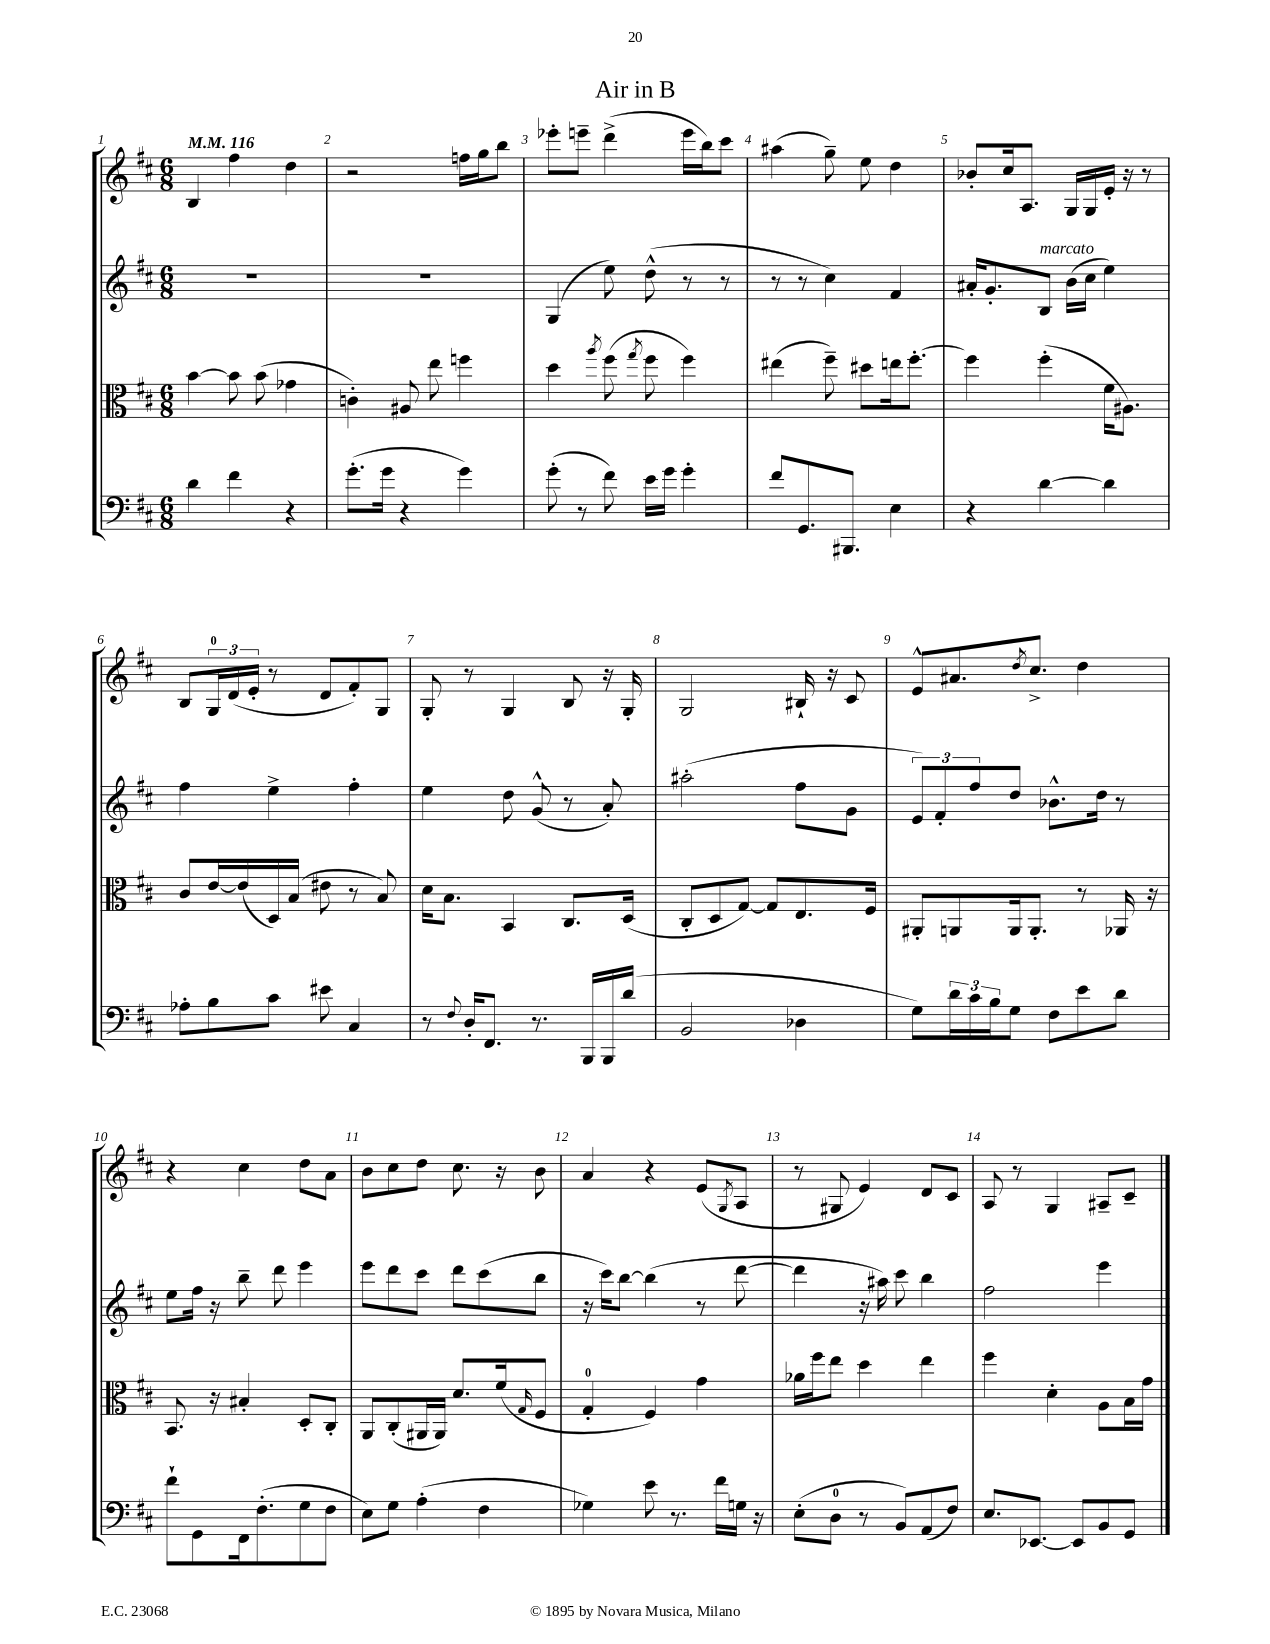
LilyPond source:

\header { title = "Air in B" }
<<
\new StaffGroup <<
\new Staff = "s0" {
    \clef treble \key d \major \numericTimeSignature \time 6/8 \tempo 4 = 116
    b4 fis''4 d''4 |
    r2 f''16 g''16 b''8 |
    ees'''8-. e'''8-- d'''4->( e'''16 b''16) cis'''8 |
    ais''4( g''8--) e''8 d''4 |
    bes'8-. cis''16 a8. g16 g16 e'16-. r16 r8 |
    b8 \tuplet 3/2 { g16-0 d'16( e'16-. } r8 d'8 fis'8-.) g8 |
    g8-. r8 g4 b8 r16 g16-. |
    g2 bis16-! r16 cis'8 |
    e'8-^ ais'8. \acciaccatura { d''8 } cis''8.-> d''4 |
    r4 cis''4 d''8 a'8 |
    b'8 cis''8 d''8 cis''8. r16 b'8 |
    a'4 r4 e'8( \acciaccatura { g8 } a8 |
    r8 gis8 e'4) d'8 cis'8 |
    a8 r8 g4 ais8-- cis'8-- \bar "|." |
}
\new Staff = "s1" {
    \clef treble \key d \major \numericTimeSignature \time 6/8
    R2. |
    R2. |
    g4( e''8) d''8-^( r8 r8 |
    r8 r8 cis''4) fis'4 |
    ais'16-. g'8.-. b8^\markup { \italic "marcato" } b'16( cis''16 e''4) |
    fis''4 e''4-> fis''4-. |
    e''4 d''8 g'8-^( r8 a'8-.) |
    ais''2-.( fis''8 g'8 |
    \tuplet 3/2 { e'8) fis'8-. fis''8 } d''8 bes'8.-^ d''16 r8 |
    e''8 fis''16 r16 b''8-- d'''8 e'''4 |
    e'''8 d'''8 cis'''8 d'''8 cis'''8( b''8 |
    r16 cis'''16) b''8~ b''4( r8 d'''8~ |
    d'''4 r16 ais''16) cis'''8 b''4 |
    fis''2 e'''4 \bar "|." |
}
\new Staff = "s2" {
    \clef alto \key d \major \numericTimeSignature \time 6/8
    b'4~ b'8 b'8( ges'4 |
    c'4-.) ais8 e''8 f''4 |
    d''4 \acciaccatura { a''8 } fis''8( \acciaccatura { g''8 } fis''8 fis''4) |
    eis''4( fis''8--) dis''8 e''16 fis''8.~-. |
    fis''4 fis''4-.( fis'16 ais8.) |
    cis'8 e'16~ e'16( d16) b16( eis'8 r8 b8) |
    d'16 b8. b,4 cis8. d16( |
    cis8-. d8 g8~) g8 e8. fis16 |
    ais,8-. a,8 a,16 a,8.-. r8 aes,16 r16 |
    b,8. r16 bis4-. d8-. cis8-. |
    a,8 cis8-.( ais,16 ais,16) d'8. fis'16( \grace { g16 } fis8 |
    g4-0-. fis4) g'4 |
    aes'16 fis''16 e''8 d''4 e''4 |
    fis''4 d'4-. a8 b16 g'16 \bar "|." |
}
\new Staff = "s3" {
    \clef bass \key d \major \numericTimeSignature \time 6/8
    d'4 fis'4 r4 |
    g'8.-.( g'16 r4 g'4) |
    g'8-.( r8 fis'8) e'16 g'16 g'4-. |
    fis'8 g,8. bis,,8. e4 |
    r4 d'4~ d'4 |
    aes8-. b8 cis'8 eis'8 cis4 |
    r8 \appoggiatura { fis8 } d16-. fis,8. r8. b,,16 b,,16 d'16( |
    b,2 des4 |
    g8) \tuplet 3/2 { d'16 cis'16 b16 } g8 fis8 e'8 d'8 |
    fis'8-! g,8 fis,16 fis8.-.( g8 fis8 |
    e8) g8 a4-.( fis4 |
    ges4) e'8 r8. fis'16 g16 r16 |
    e8-.( d8-0 r8 b,8) a,8( fis8) |
    e8. ees,8.~ ees,8 b,8 g,8 \bar "|." |
}
>>
>>
\layout { \context { \Score \override BarNumber.break-visibility = ##(#f #t #t) barNumberVisibility = #all-bar-numbers-visible } }
